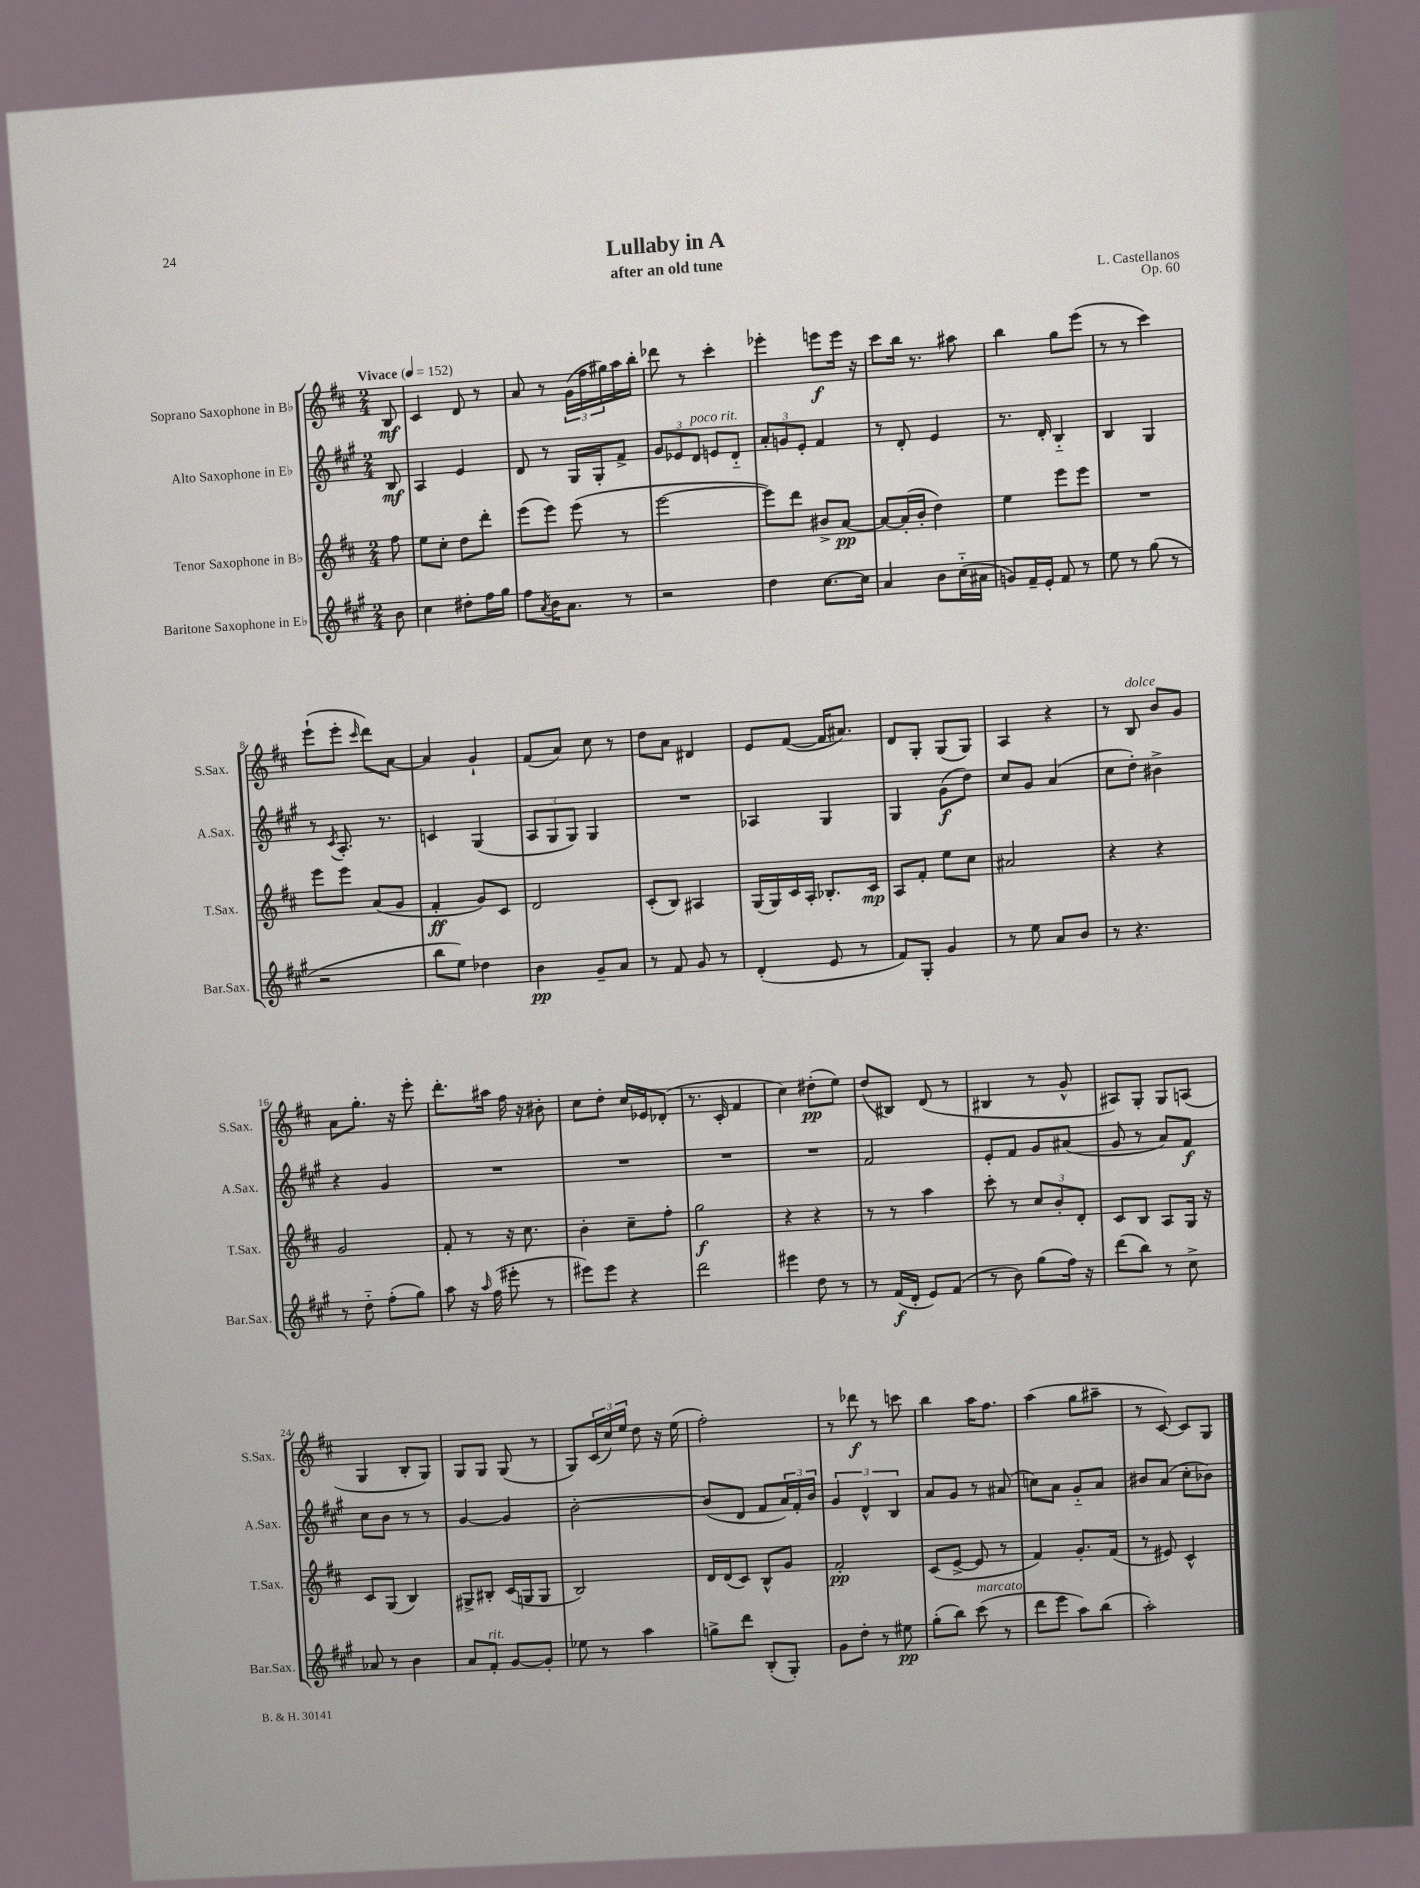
\header { title = "Lullaby in A" composer = "L. Castellanos" subtitle = "after an old tune" opus = "Op. 60" }
<<
\new StaffGroup <<
\new Staff = "s0" \with { instrumentName = "Soprano Saxophone in Bb" shortInstrumentName = "S.Sax." } {
    \clef treble \key d \major \numericTimeSignature \time 2/4 \partial 8 \tempo "Vivace" 4 = 152
    b8\mf |
    cis'4 d'8 r8 |
    a'8 r8 \tuplet 3/2 { g'16( fis''16 gis''16) } a''16 b''16-. |
    des'''8 r8 cis'''4-. |
    ees'''4-. e'''8\f e'''16 r16 |
    cis'''8 b''16 r8. ais''8 |
    b''4 g''8 e'''8( |
    r8 r8 cis'''4) |
    e'''8-!( e'''8-. \grace { cis'''16 } d'''8) a'8~ |
    a'4 g'4-! |
    fis'8( a'8) cis''8 r8 |
    d''8 a'8 dis'4 |
    e'8 fis'8~( fis'16 ais'8.) |
    d'8 g8-. g8( g8) |
    a4 r4 |
    r8 b8^\markup { \italic "dolce" } b'8 g'8 |
    a'8 g''8.-. r16 e'''8-. |
    d'''8.-. ais''16 fis''16 r16 bis'8-. |
    cis''8 d''8-. cis''16 ees'16 des'8-.( |
    r8. cis'16-. fis'4 |
    cis''4) dis''8-.\pp( e''8) |
    d''8( bis8) d'8( r8 |
    bis4 r8 g'8-^ |
    ais8) g8-. g8 a8( |
    g4 b8-. g8) |
    g8 g8 g8( r8 |
    g8) \tuplet 3/2 { cis'16( cis''16) e''16 } d''8 r16 e''16( |
    fis''2-.) |
    r8 des'''8\f r8 c'''8 |
    b''4 a''16 fis''8. |
    a''4( g''8 ais''8-- |
    r8 cis'8~) cis'8 g8 \bar "|." |
}
\new Staff = "s1" \with { instrumentName = "Alto Saxophone in Eb" shortInstrumentName = "A.Sax." } {
    \clef treble \key a \major \numericTimeSignature \time 2/4 \partial 8
    b8\mf |
    a4 e'4 |
    d'8 r8 gis16 gis16-. fis'8-> |
    \tuplet 3/2 { gis'8 ees'8 d'8^\markup { \italic "poco rit." } } e'8 d'8-_ |
    \tuplet 3/2 { a'8-. g'8 e'8-. } fis'4 |
    r8 d'8-. e'4 |
    r8. d'16-. b4-_ |
    b4 gis4 |
    r8 \acciaccatura { cis'8 } a8.-. r8. |
    c'4 gis4( |
    \tuplet 3/2 { a8 gis8 gis8) } gis4 |
    R2 |
    aes4 gis4 |
    gis4 gis'8\f( d''8) |
    cis''8 gis'8 a'4( |
    cis''8 d''8-.) bis'4-> |
    r4 gis'4 |
    R2 |
    R2 |
    R2 |
    R2 |
    fis'2 |
    e'8-. fis'8 gis'8 ais'8( |
    gis'8 r8 a'8) fis'8\f |
    cis''8 b'8 r8 r8 |
    gis'4~ gis'4 |
    b'2~-. |
    b'8( d'8 fis'8 \tuplet 3/2 { a'16) fis'16-. b'16 } |
    \tuplet 3/2 { gis'4 d'4-^ b4 } |
    a'8 gis'8 r8 ais'8( |
    c''8) a'8 gis'8-_ a'8 |
    bis'8 a'8( cis''8-. bes'8) \bar "|." |
}
\new Staff = "s2" \with { instrumentName = "Tenor Saxophone in Bb" shortInstrumentName = "T.Sax." } {
    \clef treble \key d \major \numericTimeSignature \time 2/4 \partial 8
    fis''8 |
    e''8 cis''8-. d''8 d'''8-. |
    e'''8( e'''8) e'''8( r8 |
    e'''2~ |
    e'''8) d'''8 bis'8-> a'8~\pp |
    a'8~ a'16-.( b'16-. d''4) |
    e''4 e'''8 e'''8 |
    R2 |
    e'''8 e'''8 a'8( g'8 |
    fis'4-.\ff g'8) cis'8 |
    d'2 |
    cis'8-.( b8) ais4 |
    g16( g16) cis'16 a16-. bes8.-. cis'16\mp |
    a8 fis'8-. e''8 cis''8 |
    ais'2 |
    r4 r4 |
    g'2 |
    fis'8-. r8 r16 cis''8. |
    b'4-. cis''8-- fis''8-. |
    g''2\f |
    r4 r4 |
    r8 r8 a''4 |
    cis'''8-. r8 \tuplet 3/2 { cis''8 b'8-. d'8-. } |
    cis'8 b8 a8 g16 r16 |
    cis'8 g8( b4) |
    gis8-> bis8-. cis'16( g16 g8 |
    b2) |
    d'16 d'16( cis'8) b8-^ g'8 |
    fis'2-.\pp |
    cis'8( e'8~-> e'8 r8 |
    fis'4) g'8.-. fis'16( |
    r8 eis'8) cis'4-^ \bar "|." |
}
\new Staff = "s3" \with { instrumentName = "Baritone Saxophone in Eb" shortInstrumentName = "Bar.Sax." } {
    \clef treble \key a \major \numericTimeSignature \time 2/4 \partial 8
    b'8 |
    cis''4 dis''8-. fis''16 gis''16 |
    fis''8 \acciaccatura { a'8 } b'16 a'8. r8 |
    r2 |
    d''4 cis''8.~ cis''16 |
    a'4 b'8 cis''16-_( ais'16 |
    g'8) fis'16-- e'16-. fis'8 r8 |
    e''8 r8 gis''8( r8 |
    r2 |
    b''8 e''8) des''4 |
    b'4\pp gis'8-- a'8 |
    r8 fis'8 gis'8 r8 |
    d'4-.( e'8 r8 |
    fis'8) gis8-. gis'4 |
    r8 e''8 a'8 b'8 |
    r8 r4. |
    r8 d''8-_ fis''8-.( gis''8) |
    a''8 r16 \grace { a''16 } fis''16( eis'''8-. r8 |
    eis'''8) eis'''8 r4 |
    d'''2 |
    eis'''4 d''8 r8 |
    r8 fis'16\f( d'16-. e'8) fis'8( |
    r8 b'8) gis''8( fis''16) r16 |
    d'''8( b''8) r8 cis''8-> |
    aes'8 r8 b'4 |
    a'8 fis'8-.^\markup { \italic "rit." } gis'8~ gis'8-. |
    ees''8 r8 a''4 |
    g''8-> d'''8 b8-.( gis8-.) |
    gis'8 d''8-. r8 eis''8\pp |
    gis''8-.( b''8) cis'''8^\markup { \italic "marcato" }( r8 |
    d'''8 e'''8 a''8) b''8( |
    a''2-.) \bar "|." |
}
>>
>>
